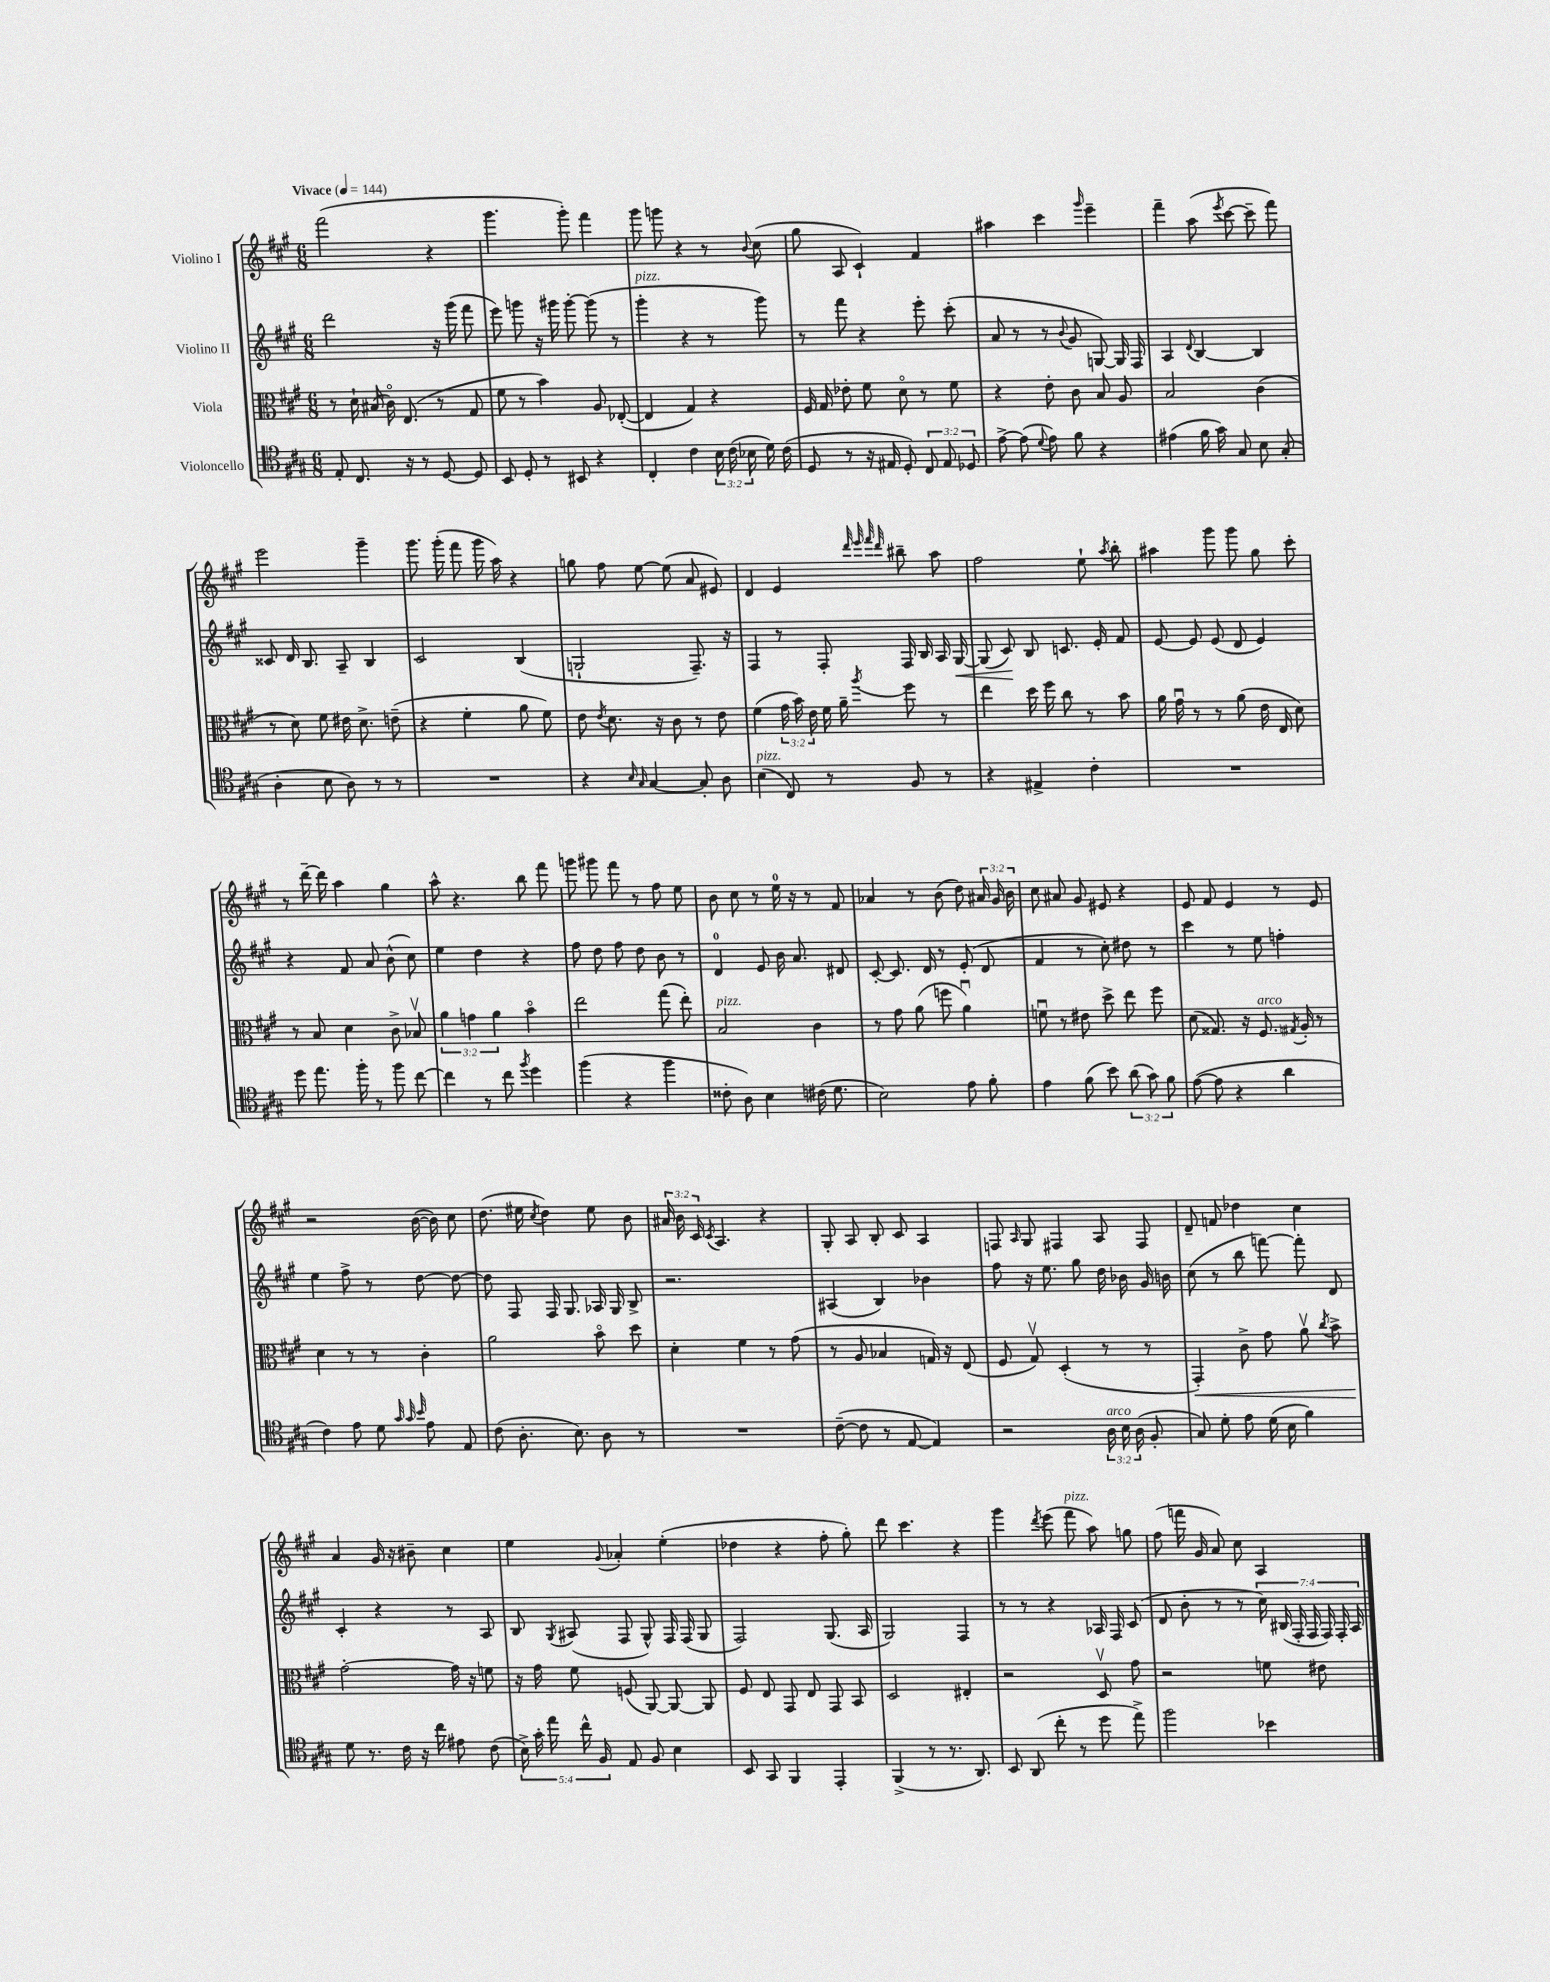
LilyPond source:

<<
\new StaffGroup <<
\new Staff = "s0" \with { instrumentName = "Violino I" } {
    \clef treble \key a \major \numericTimeSignature \time 6/8 \override Staff.TupletNumber.text = #tuplet-number::calc-fraction-text \tempo "Vivace" 4 = 144
    \autoBeamOff fis'''2( r4 |
    gis'''4. gis'''8-.) fis'''4 |
    gis'''8 g'''8 r4 r8 \appoggiatura { b'8 } cis''8( |
    gis''8 a8 cis'4-!) fis'4 |
    ais''4 cis'''4 \grace { gis'''16 } e'''4-- |
    fis'''4-- a''8( \acciaccatura { e'''8 } cis'''8~ cis'''8-- fis'''8) |
    e'''2 gis'''4-- |
    gis'''8. gis'''16-.( fis'''8 gis'''16 a''16) r4 |
    g''8 fis''8 e''8~ e''8( a'8 eis'8) |
    d'4 e'4 \grace { d'''32 e'''32 fis'''32 d'''32 } bis''8-- a''8 |
    fis''2 e''8-! \acciaccatura { a''8 } b''8-. |
    ais''4 gis'''8 gis'''8 gis''8 cis'''8-. |
    r8 d'''16~-- d'''16 a''4 gis''4 |
    a''8-^ r4. b''8 fis'''8 |
    g'''8 gis'''8 fis'''8 r8 fis''8 e''8 |
    b'8 cis''8 r8 e''16-0 r16 r8 fis'8 |
    aes'4 r8 b'8( d''8) \tuplet 3/2 { ais'16 gis'16 b'16 } |
    cis''8 ais'8 gis'8 eis'8 r4 |
    e'8 fis'8 e'4 r8 e'8 |
    r2 b'16~( b'16) cis''8 |
    d''8.( eis''16 \acciaccatura { cis''8 } d''4) eis''8 b'8 |
    \tuplet 3/2 { ais'16 b'16 cis'16 } \acciaccatura { cis'8 } a4. r4 |
    gis8-. a8 b8-. cis'8 a4 |
    f8 \grace { a16 } gis8 fis4 a8 fis8 |
    d'8-- f'8 des''4 cis''4 |
    a'4 gis'16 r16 bis'8-- cis''4 |
    e''4 \appoggiatura { gis'8 } aes'4-. e''4-.( |
    des''4 r4 fis''8-. gis''8-.) |
    d'''8 cis'''4. r4 |
    gis'''4 \acciaccatura { d'''8 } e'''8( fis'''8^\markup { \italic "pizz." } a''8) g''8 |
    fis''8( f'''16 gis'16 a'8) cis''8 a4 \bar "|." |
}
\new Staff = "s1" \with { instrumentName = "Violino II" } {
    \clef treble \key a \major \numericTimeSignature \time 6/8 \override Staff.TupletNumber.text = #tuplet-number::calc-fraction-text
    \autoBeamOff d'''2 r16 gis'''16( fis'''8 |
    e'''8) g'''8 r16 gis'''16 gis'''8~-. gis'''8( r8 |
    gis'''4-.^\markup { \italic "pizz." } r4 r8 gis'''8) |
    r8 fis'''8 r4 e'''8-. cis'''8-.( |
    a'8 r8 r8 \appoggiatura { b'8 } gis'8 g8~) g16 fis16 |
    a4 \appoggiatura { d'8 } b4~ b4 |
    cisis'8 d'16 b8. a8-- b4 |
    cis'2 b4( |
    g2-! fis8.--) r16 |
    fis4 r8 fis8-. fis16 b16 a16 gis16~\< |
    gis8( cis'8\!) b8 c'8. e'16-. fis'8 |
    e'8~ e'8 e'8( d'8 e'4) |
    r4 fis'8 a'8 b'8-^( cis''8) |
    e''4 d''4 r4 |
    fis''8 d''8 fis''8 d''8 b'8 r8 |
    d'4-0 e'8 b'16 a'8. dis'8 |
    cis'8~-. cis'8. d'16 r8 e'8-.( d'8 |
    fis'4 r8 cis''8-.) dis''8 r8 |
    cis'''4 r8 e''8 f''4-. |
    e''4 fis''8-> r8 d''8~ d''8~ |
    d''8 fis8 fis16 gis8. aes16 gis16 b8-> |
    r2. |
    ais4( b4) bes'4 |
    fis''8 r16 e''8. gis''8 d''16 bes'16 gis'16 b'16 |
    cis''8( r8 b''8 f'''8~) f'''8-. d'8 |
    cis'4-. r4 r8 a8 |
    b8 \acciaccatura { gis8 } ais8( fis8 gis8-^) fis16 fis16( gis8 |
    fis2) gis8.( a16 |
    gis2) fis4 |
    r8 r8 r4 aes16 fis16 cis'8( |
    d'8 b'8-. r8 r8 \tuplet 7/4 { cis''16) bis16( fis16-. fis16 fis16) fis16-. a16 } \bar "|." |
}
\new Staff = "s2" \with { instrumentName = "Viola" } {
    \clef alto \key a \major \numericTimeSignature \time 6/8 \override Staff.TupletNumber.text = #tuplet-number::calc-fraction-text
    \autoBeamOff r8 d'16-! bis16( cis'16\flageolet) e8.( r8 gis8 |
    fis'8 r8 b'4) a8 ees8~-.( |
    ees4 gis4) r4 |
    fis16 gis16 ees'8-. fis'8 d'8\flageolet r8 fis'8 |
    r4 e'8-. cis'8 b8 a8 |
    b2 cis'4( |
    r8 d'8) fis'8 eis'16 d'8.-> e'8--( |
    r4 fis'4-. a'8 fis'8) |
    e'8 \acciaccatura { e'8 } d'8. r16 cis'8 r8 e'8 |
    fis'4( \tuplet 3/2 { gis'16 b'16) e'16 } fis'16 a'16-- \acciaccatura { a''8 } fis''8 r8 |
    e''4 d''16 fis''16 cis''8 r8 b'8 |
    a'16 gis'16\downbow r8 r8 a'8( e'16 e16 d'8) |
    r8 b8 d'4 cis'8-> bes8\upbow |
    \tuplet 3/2 { a'4 g'4 a'4 } b'4\flageolet |
    e''2 gis''8( e''8-.) |
    b2^\markup { \italic "pizz." } cis'4 |
    r8 gis'8 a'8( f''8 a'4\downbow) |
    f'8\downbow r8 eis'8 d''8-> e''8 fis''8 |
    d'8( gisis8.) r16 fis8.^\markup { \italic "arco" } \acciaccatura { gis8 } a16-. r8 |
    d'4 r8 r8 cis'4-. |
    a'2 b'8\flageolet d''8 |
    d'4-. fis'4 r8 gis'8( |
    r8 a8 bes4 g16) r16 e8( |
    fis8 gis8\upbow) d4-.( r8 r8 |
    gis,4-.\<) cis'8-> gis'8 a'8\upbow \acciaccatura { cis''8 } b'8-> |
    gis'2~-.\! gis'16 r16 f'8 |
    r16 gis'16 fis'8 f8( a,8~) a,8~ a,8 |
    fis8 e8 gis,8 e8 gis,8 b,8 |
    d2 eis4-. |
    r2 d8\upbow gis'8 |
    r2 f'8 eis'8 \bar "|." |
}
\new Staff = "s3" \with { instrumentName = "Violoncello" } {
    \clef tenor \key a \major \numericTimeSignature \time 6/8 \override Staff.TupletNumber.text = #tuplet-number::calc-fraction-text
    \autoBeamOff e8-. cis8. r16 r8 d8~ d8 |
    b,8 d8-. r8 bis,8 r4 |
    cis4-. cis'4 \tuplet 3/2 { b16 cis'16( bes16 } d'16) cis'16( |
    d8 r8 r16 eis16 d8-.) \tuplet 3/2 { cis8 eis8 des8 } |
    e'8~-> e'8( \appoggiatura { d'8 } e'8) fis'8 r4 |
    eis'4( fis'16 gis'16) gis8 b8 gis8-.( |
    a4-. b8 a8) r8 r8 |
    R2. |
    r4 \grace { b16 gis16 } gis4~ gis8-. a8 |
    b4^\markup { \italic "pizz." }( cis8) r8 fis8 r8 |
    r4 eis4-> cis'4-. |
    R2. |
    d''8 e''8. fis''16-. r8 fis''8 cis''8~ |
    cis''4 r8 cis''8 \acciaccatura { fis''8 } d''4 |
    fis''4( r4 fis''4 |
    cisis'8-. a8) b4 cis'16( d'8. |
    b2) e'8 fis'8-. |
    e'4 fis'8( b'8) \tuplet 3/2 { a'8( gis'8) fis'8 } |
    e'8~( e'8 r4 a'4 |
    cis'4) e'8 d'8 \grace { gis'32 gis'32 b'32 } e'8 e8 |
    cis'8( a8.-. b8.) a8 r8 |
    R2. |
    cis'8~--( cis'8 r8 e8~ e4) |
    r2 \tuplet 3/2 { a16^\markup { \italic "arco" } b16 a16( } fis8-. |
    gis8) d'8-. e'8 d'16( b16 fis'4) |
    d'8 r8. cis'16 r16 cis''16 eis'8 cis'8( |
    \tuplet 5/4 { b16->) gis'16-. e''16 cis''16-^ fis16 } e8 fis8 b4 |
    b,8 gis,8 fis,4 e,4-. |
    fis,4->( r8 r8. a,8.) |
    b,8 a,8( cis''8-. r8 d''8 e''8->) |
    fis''2 bes'4 \bar "|." |
}
>>
>>
\layout { \context { \Score \remove "Bar_number_engraver" } }
